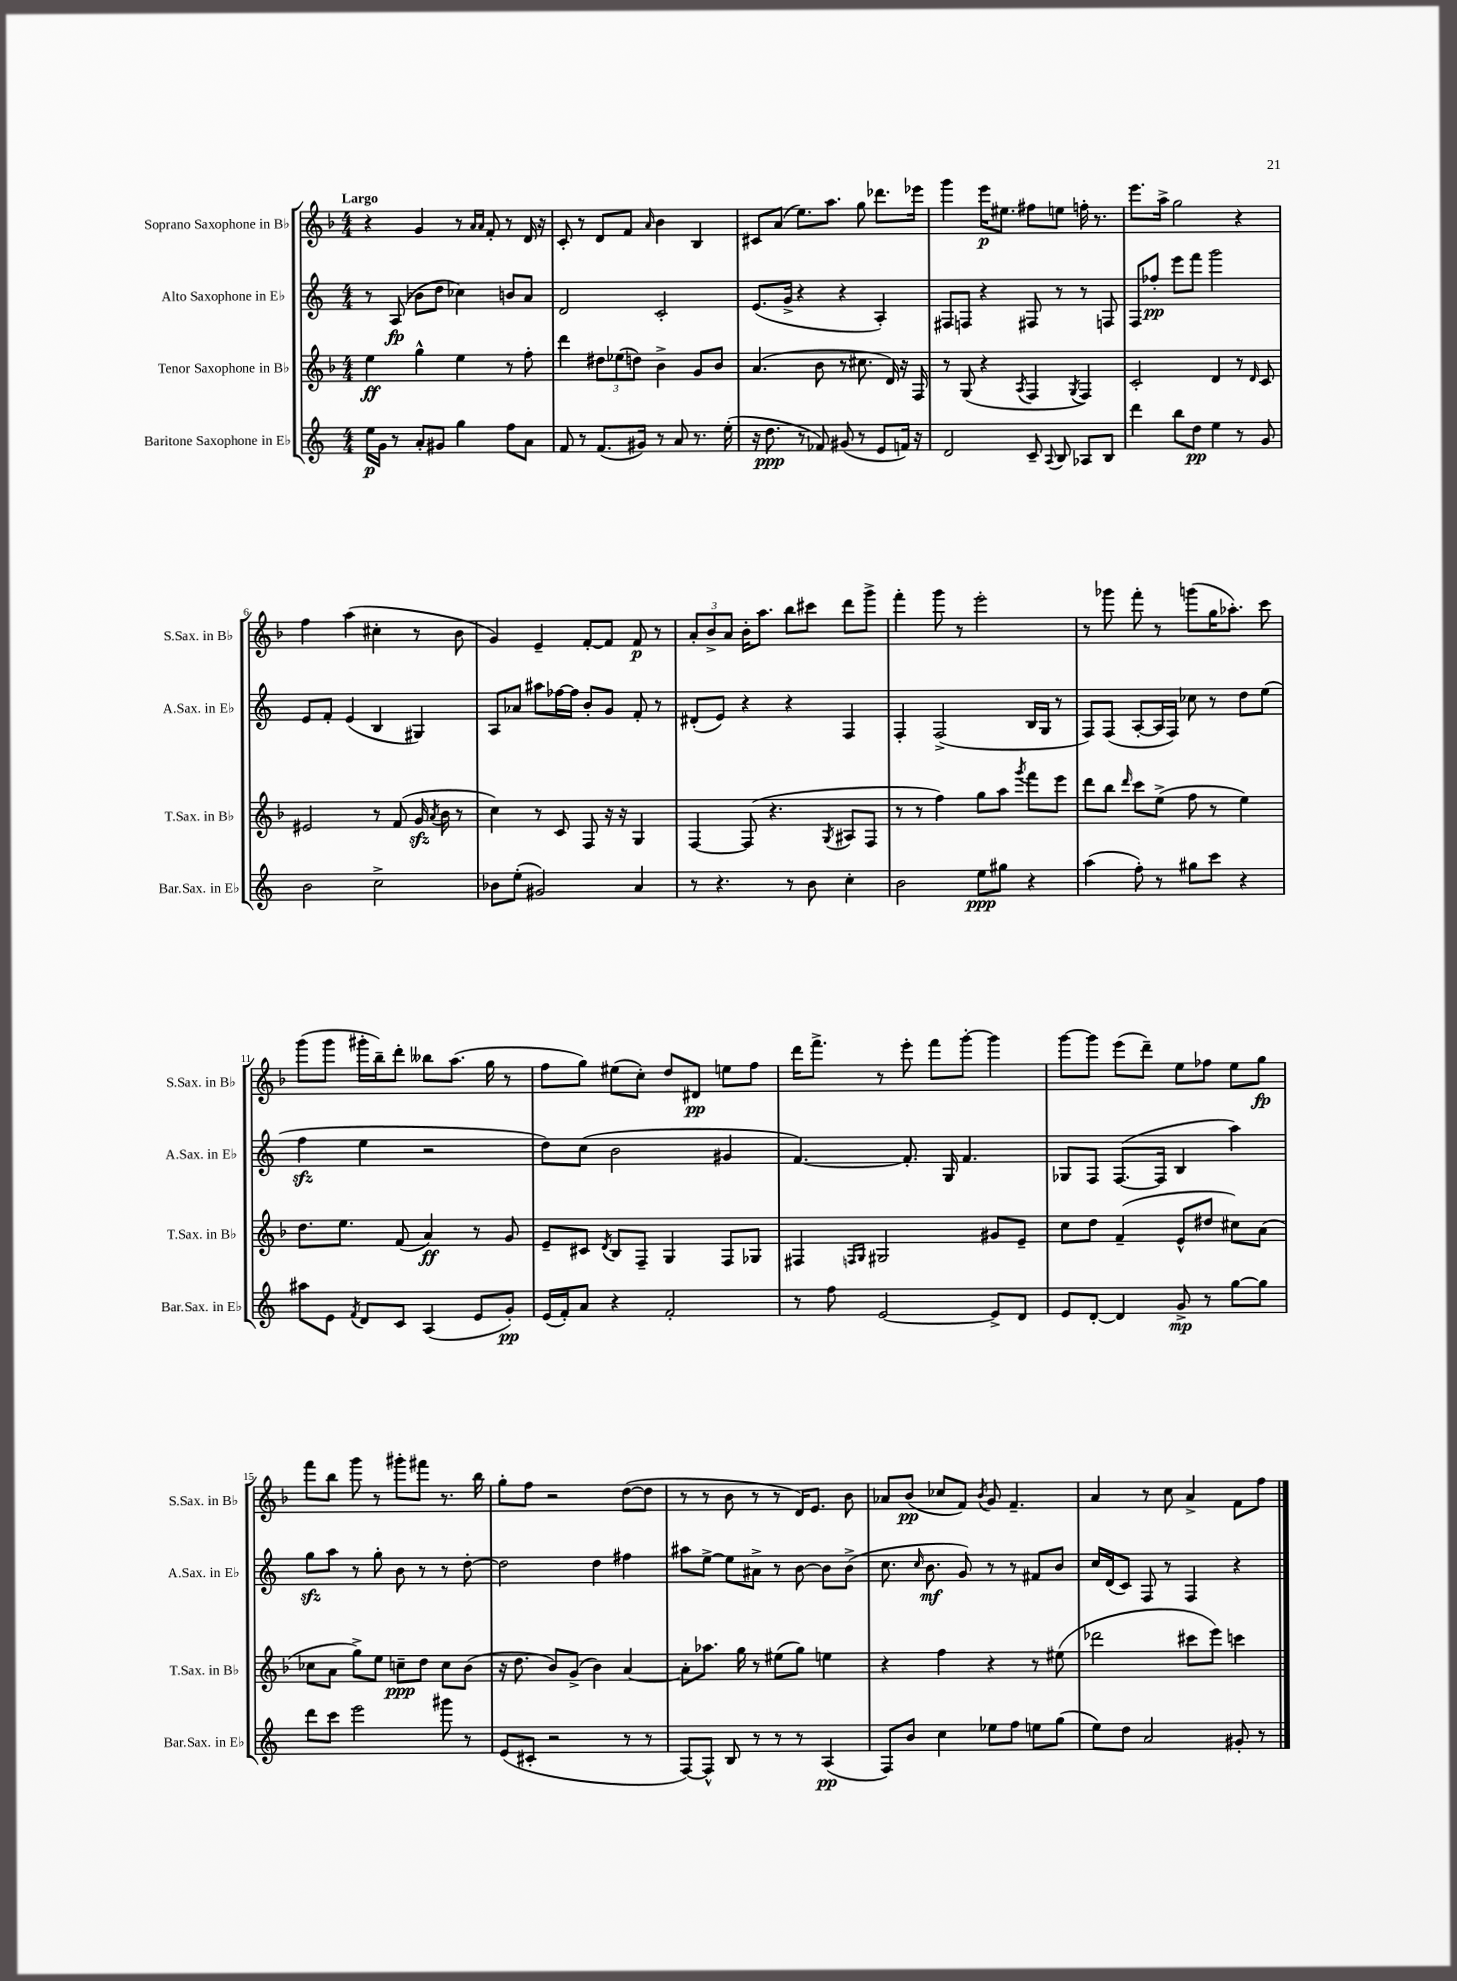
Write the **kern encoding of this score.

**kern	**kern	**kern	**kern
*staff4	*staff3	*staff2	*staff1
*clefG2	*clefG2	*clefG2	*clefG2
*k[]	*k[b-]	*k[]	*k[b-]
*M4/4	*M4/4	*M4/4	*M4/4
16ee\LL	4ee\	8r	4r
16g\JJ	.	.	.
8r	.	(8A/	.
8a'/L	4gg^^\	8b-\L	4g/
8g#/J	.	8dd\J	.
4gg\	4ee\	4cc-\)	8r
.	.	.	16qqa/LL
.	.	.	16qqa/JJ
.	.	.	8f'/
8ff\L	8r	8b/L	8r
8a\J	8ff'\	8a/J	16d/
.	.	.	16r
=	=	=	=
8f/	4ddd\	2d/	8c'/
8r	.	.	8r
(8.f/L	12dd#\L	.	8d/L
.	(12ee-\	.	.
.	.	.	8f/J
.	12dd\J)	.	.
16g#/Jk)	.	.	.
.	.	.	16qqa/
8r	4b-^\	2c'/	4b-\
8a/	.	.	.
8.r	8g/L	.	4B-/
.	8b-/J	.	.
(16ee'\	.	.	.
=	=	=	=
16r	(4.a/	(8.e/L	8c#/L
8.dd\	.	.	.
.	.	.	(8a/J
.	.	16g^/Jk	.
8r	.	4r	8.ee\L)
8f-/)	8b-\	.	.
.	.	.	8.aa\J
(8g#/	8r	4r	.
8r	8.cc#\	.	8gg\
8e/L	.	4A'/)	8.ddd-\L
.	16d/)	.	.
16f/Jk)	16r	.	.
16r	16F/	.	16eee-\Jk
=	=	=	=
2d/	8r	8F#/L	4ggg\
.	(8G/	8F/J	.
.	4r	4r	16eee\LK
.	.	.	8.ee#\J
.	8qA/	.	.
8c~/	4F/	8F#/	8ff#\L
8qqA/	.	.	.
8B/	.	8r	8ee\J
.	8qG/	.	.
8A-/L	4F/)	8r	16ff'\
.	.	.	8.r
8B/J	.	8F/	.
=	=	=	=
4ddd\	2c'/	8F/L	8.eee\L
.	.	8ff-'/J	.
.	.	.	16aa^\Jk
8bb\L	.	8eee\L	2gg\
8dd\J	.	8fff\J	.
4ee\	4d/	2ggg\	.
8r	8r	.	4r
.	16qqd/	.	.
8g/	8c/	.	.
=	=	=	=
2b\	2e#/	8e/L	4ff\
.	.	8f'/J	.
.	.	(4e/	(4aa\
2cc^\	8r	4B/	4cc#'\
.	(8f/	.	.
.	16g/	4G#/)	8r
.	8qa/	.	.
.	16b-\	.	.
.	8r	.	8b-\
=	=	=	=
8b-\L	4cc\)	8A/L	4g/)
(8ee'\J	.	8a-/J	.
2g#/)	8r	8aa#\L	4e~/
.	8c/	[16ff-\L	.
.	.	16ff-\]JJ	.
.	8F/	8b'/L	[8f'/L
.	16r	8g/J	8f/]J
.	16r	.	.
4a/	4G/	8f'/	8f/
.	.	8r	8r
=	=	=	=
8r	[4F/	(8d#'/L	12a'/L
.	.	.	12b-^/
4.r	.	8e/J)	.
.	.	.	12a/J
.	(8F/]	4r	16b-'\LK
.	.	.	8.aa\J
.	4.r	.	.
8r	.	4r	8bb-\L
8b\	.	.	8ccc#\J
.	8qG/	.	.
4cc'\	8A#/L	4F/	8ddd\L
.	8F/J	.	8ggg^\J
=	=	=	=
2b\	8r	4F'/	4fff'\
.	8r	.	.
.	4ff\)	(2F^/	8ggg\
.	.	.	8r
8ee\L	8gg\L	.	2eee'\
8gg#\J	8aa\J	.	.
.	8qggg/	.	.
4r	8fff\L	16B/LL	.
.	.	16G/JJ	.
.	8eee\J	8r	.
=	=	=	=
(4aa\	8ddd\L	8F/L)	8r
.	8bb-\J	(8F/J	8ggg-\
.	16qqddd/	.	.
8ff'\)	8ccc\L	[8A'/L	8fff'\
8r	(8ee^\J	16A/]L	8r
.	.	16F/JJ)	.
8gg#\L	8ff\	8cc-\	(8ggg\L
8ccc\J	8r	8r	16gg\K
.	.	.	8.aa-'\J)
4r	4ee\)	8dd\L	.
.	.	(8ee\J	8ccc\
=	=	=	=
8aa#\L	8.dd\L	4ff\	(8ggg\L
8e\J	.	.	8ggg\J
.	8.ee\J	.	.
8qf/	.	.	.
8d/L	.	4ee\	16ggg#'\LL
.	.	.	16bb-~\J)
8c/J	(8f/	.	8ddd'\J
(4A/	4a/)	2r	8bb--\L
.	.	.	(8.aa\J
8e/L	8r	.	.
.	.	.	16gg\
8g'/J)	8g/	.	8r
=	=	=	=
(16e/LL	8e~/L	8dd\L)	8ff\L
16f'/J)	.	.	.
8a/J	8c#/J	(8cc\J	8gg\J)
.	8qd/	.	.
4r	8B-/L	2b\	(8ee#\L
.	8F~/J	.	8cc'\J)
2f'/	4G/	.	8dd/L
.	.	.	8d#/J
.	8F/L	4g#/	8ee\L
.	8G-/J	.	8ff\J
=	=	=	=
8r	4F#/	[4.f/)	16ddd\LK
.	.	.	8.fff^\J
8ff\	.	.	.
.	16qqF/LL	.	.
.	16qqG/JJ	.	.
[2e/	2G#/	.	8r
.	.	8.f'/]	8eee'\
.	.	.	8fff\L
.	.	16G/	.
.	.	4.f/	[8ggg'\J
8e^/]L	8g#/L	.	4ggg\]
8d/J	8e~/J	.	.
=	=	=	=
8e/L	8cc\L	8G-/L	[8ggg\L
[8d'/J	8dd\J	8F/J	8ggg\]J
4d/]	(4f~/	([8.F/L	(8eee\L
.	.	.	8ddd~\J)
.	.	16F/]Jk	.
8g^/	8e^^/L	4B/	8ee\L
8r	8dd#/J	.	8ff-\J
[8gg\L	8cc#\L)	4aa\)	8ee\L
8gg\]J	(8a\J	.	8gg\J
=	=	=	=
8ddd\L	8cc-\L	8gg\L	8fff\L
8ccc\J	8a\J	8aa\J	8bb-\J
2eee\	8gg^\L)	8r	8ggg\
.	8ee\J	8gg'\	8r
.	8cc~\L	8b\	8ggg#'\L
.	8dd\J	8r	8fff#\J
8ggg#\	8cc\L	8r	8.r
8r	(8b-\J	[8dd'\	.
.	.	.	16bb-\
=	=	=	=
(8e/L	16r	2dd\]	8gg'\L
.	8.dd\	.	.
8c#'/J	.	.	8ff\J
2r	8b-/L)	.	2r
.	(8g^/J	.	.
.	4b-\)	4dd\	.
8r	[4a/	4ff#\	([8dd\L
8r	.	.	8dd\]J
=	=	=	=
[8F/L)	8a'\]L	8aa#\L	8r
8F^^/]J	8.aa-\J	[8ee^\J	8r
8B/	.	8ee\]L	8b-\
.	16gg\	.	.
8r	8r	8a#^\J	8r
8r	(8ee#\L	8r	8r
8r	8gg\J)	[8b\	16d/LK)
.	.	.	8.e/J
(4A/	4ee\	8b\]L	.
.	.	(8b^\J	8b-\
=	=	=	=
8F/L)	4r	8.cc\	8a-/L
8b/J	.	.	(8b-/J
.	.	16qqcc/	.
.	.	8.b\	.
4cc\	4ff\	.	8cc-/L
.	.	8g/)	8f/J)
.	.	.	8qb-/
8ee-\L	4r	8r	8g/
8ff\J	.	8r	4.f~/
8ee\L	8r	8f#/L	.
(8gg\J	(8ee#\	8b/J	.
=	=	=	=
8ee\L)	2ddd-\	16cc/LL	4a/
.	.	(16d/J	.
8dd\J	.	8c/J)	.
2a/	.	8F/	8r
.	.	8r	8cc\
.	8ccc#\L	4F/	4a^/
.	8eee\J)	.	.
8g#'/	4ccc\	4r	8f\L
8r	.	.	8ff\J
==	==	==	==
*-	*-	*-	*-
